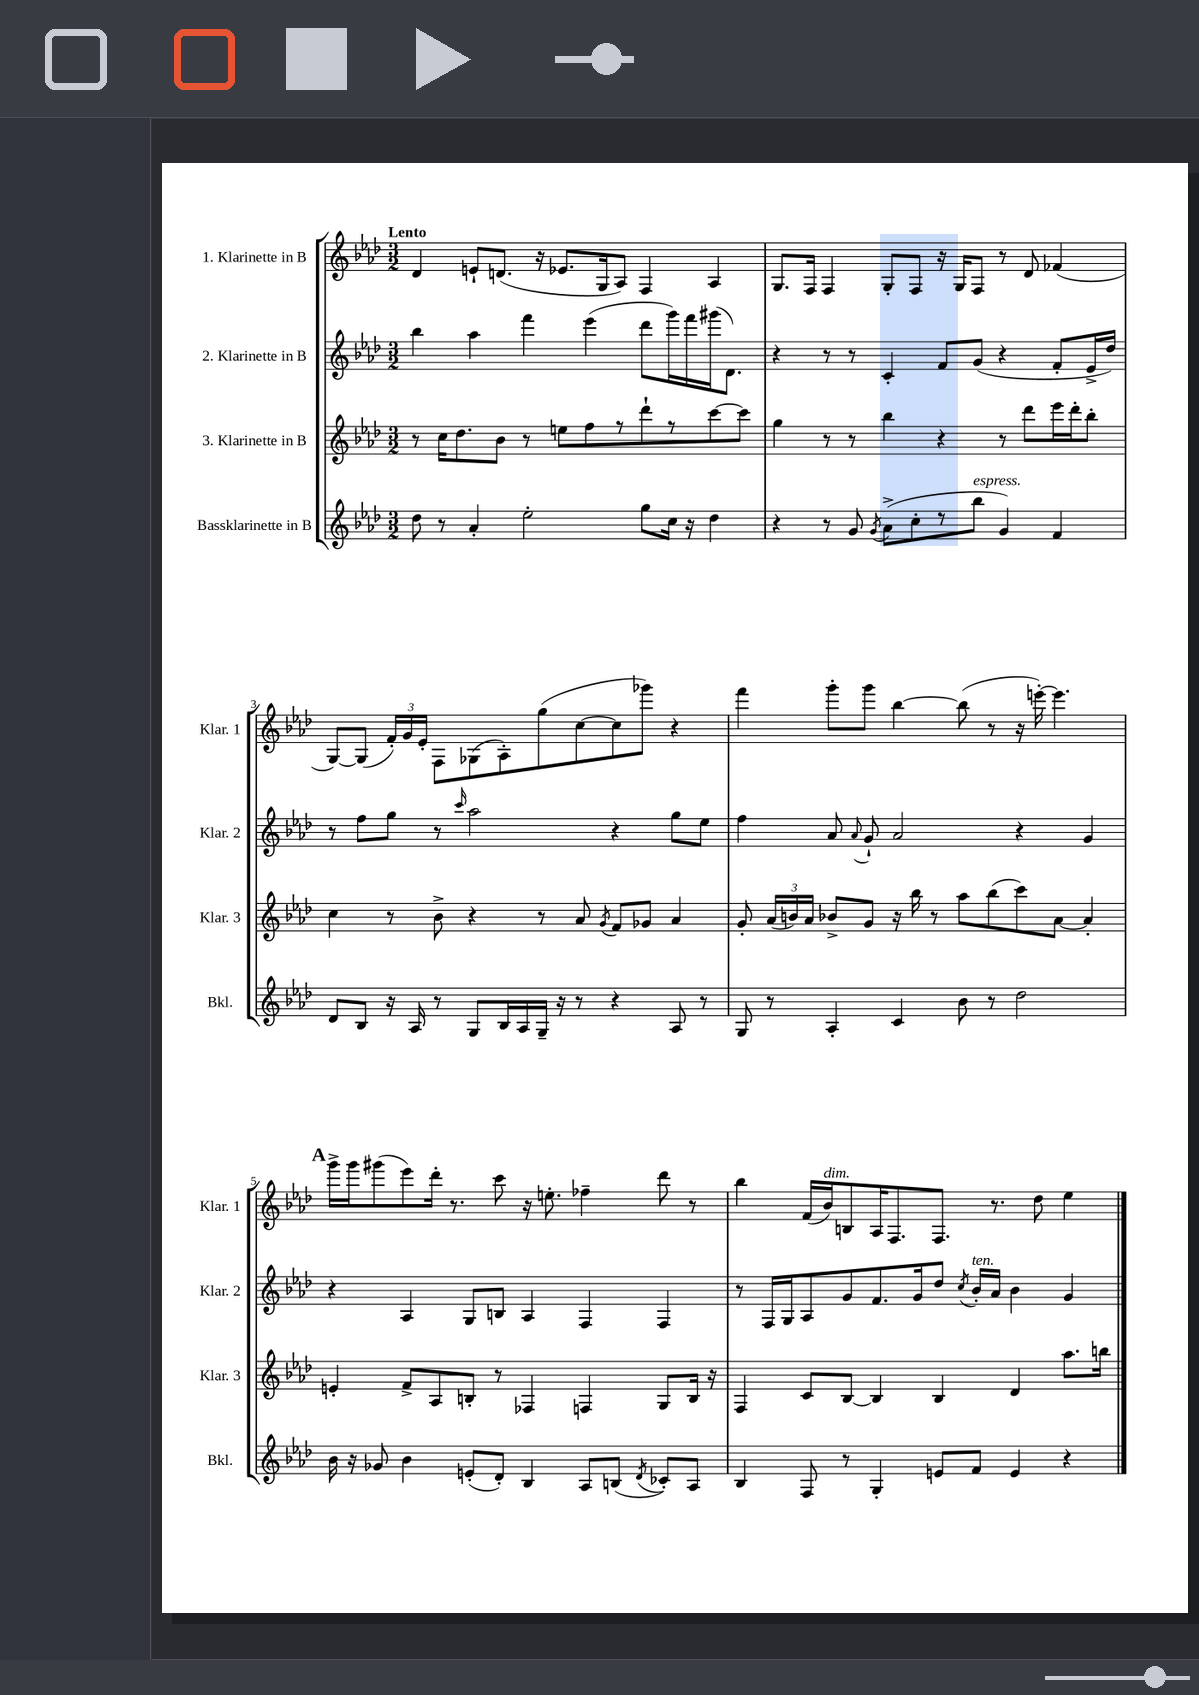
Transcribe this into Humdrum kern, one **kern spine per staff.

**kern	**kern	**kern	**kern
*staff4	*staff3	*staff2	*staff1
*clefG2	*clefG2	*clefG2	*clefG2
*k[b-e-a-d-]	*k[b-e-a-d-]	*k[b-e-a-d-]	*k[b-e-a-d-]
*M3/2	*M3/2	*M3/2	*M3/2
8dd-	8r	4bb-	4d-
8r	16cc	.	.
.	8.dd-	.	.
4a-'	.	4aa-	8e`
.	8b-	.	(8.d
2ee-'	8r	4fff	.
.	.	.	16r
.	8ee	.	8.e-
.	8ff	(4eee-	.
.	.	.	16G
.	8r	.	8A-)
8gg	8ddd-`	8ddd-	4F
16cc	8r	16ggg)	.
16r	.	16fff	.
4dd-	[8ccc	(16ggg#	4A-
.	.	8.d-)	.
.	8ccc]	.	.
=	=	=	=
4r	4gg	4r	8.G
.	.	.	16F
8r	8r	8r	4F
8g	8r	8r	.
8qg	.	.	.
(8a-^	4bb-	4c'	8G'
8cc'	.	.	8F
8r	4r	8f	16r
.	.	.	16G
8bb-	.	(8g	8F
4g)	8r	4r	8r
.	8ddd-	.	8d-
4f	16eee-	8f'	(4f-
.	16ddd-'	.	.
.	8bb-'	16e-^	.
.	.	16dd-)	.
=	=	=	=
8d-	4cc	8r	[8G)
8B-	.	8ff	(8G]
16r	8r	8gg	24f')
.	.	.	24g
16A-	.	.	.
.	.	.	24e-'
8r	8b-^	8r	8F
.	.	16qqccc	.
8G	4r	2aa-	(8G-
16B-	.	.	8A-')
16A-	.	.	.
16G~	8r	.	(8gg
16r	.	.	.
8r	8a-	.	[8cc
.	8qg	.	.
4r	8f	4r	8cc]
.	8g-	.	8ggg-)
8A-	4a-	8gg	4r
8r	.	8ee-	.
=	=	=	=
8G	8g'	4ff	4fff
8r	(24a-	.	.
.	24b)	.	.
.	24a-	.	.
4A-'	8b-^	8a-	8ggg'
.	.	8qqa-	.
.	8g	8g`	8ggg
4c	16r	2a-	[4bb-
.	16bb-	.	.
.	8r	.	.
8b-	8aa-	.	(8bb-]
8r	(8bb-	.	8r
2dd-	8ccc)	4r	16r
.	.	.	[16eee')
.	[8a-	.	4.eee]
.	4a-']	4g	.
=	=	=	=
16b-	4e'	4r	16ggg^
16r	.	.	16ggg
8g-	.	.	(8ggg#
4b-	8f^	4A-	8eee-)
.	8A-	.	16ddd-'
.	.	.	8.r
(8e'	8B'	8G	.
8d-')	8r	8B	8ccc
4B-	4F-	4A-	16r
.	.	.	8.ee'
8A-	4F	4F	4ff-~
(8B	.	.	.
8qd-	.	.	.
8c-')	8G	4F	8ddd-
8A-	16B	.	8r
.	16r	.	.
=	=	=	=
4B-	4F	8r	4bb-
.	.	16F	.
.	.	16G	.
8F	8c	8A-	(16f
.	.	.	16b-)
8r	[8B-	8g	8B
4G'	4B-]	8.f	16A-
.	.	.	8.F
.	.	16g	.
8e	4B-	8dd-	8.F
.	.	8qcc	.
8f	.	16b-'	.
.	.	16a-	8.r
4e	4d-	4b-	.
.	.	.	8dd-
4r	8.aa-	4g	4ee-
.	16bb	.	.
==	==	==	==
*-	*-	*-	*-
